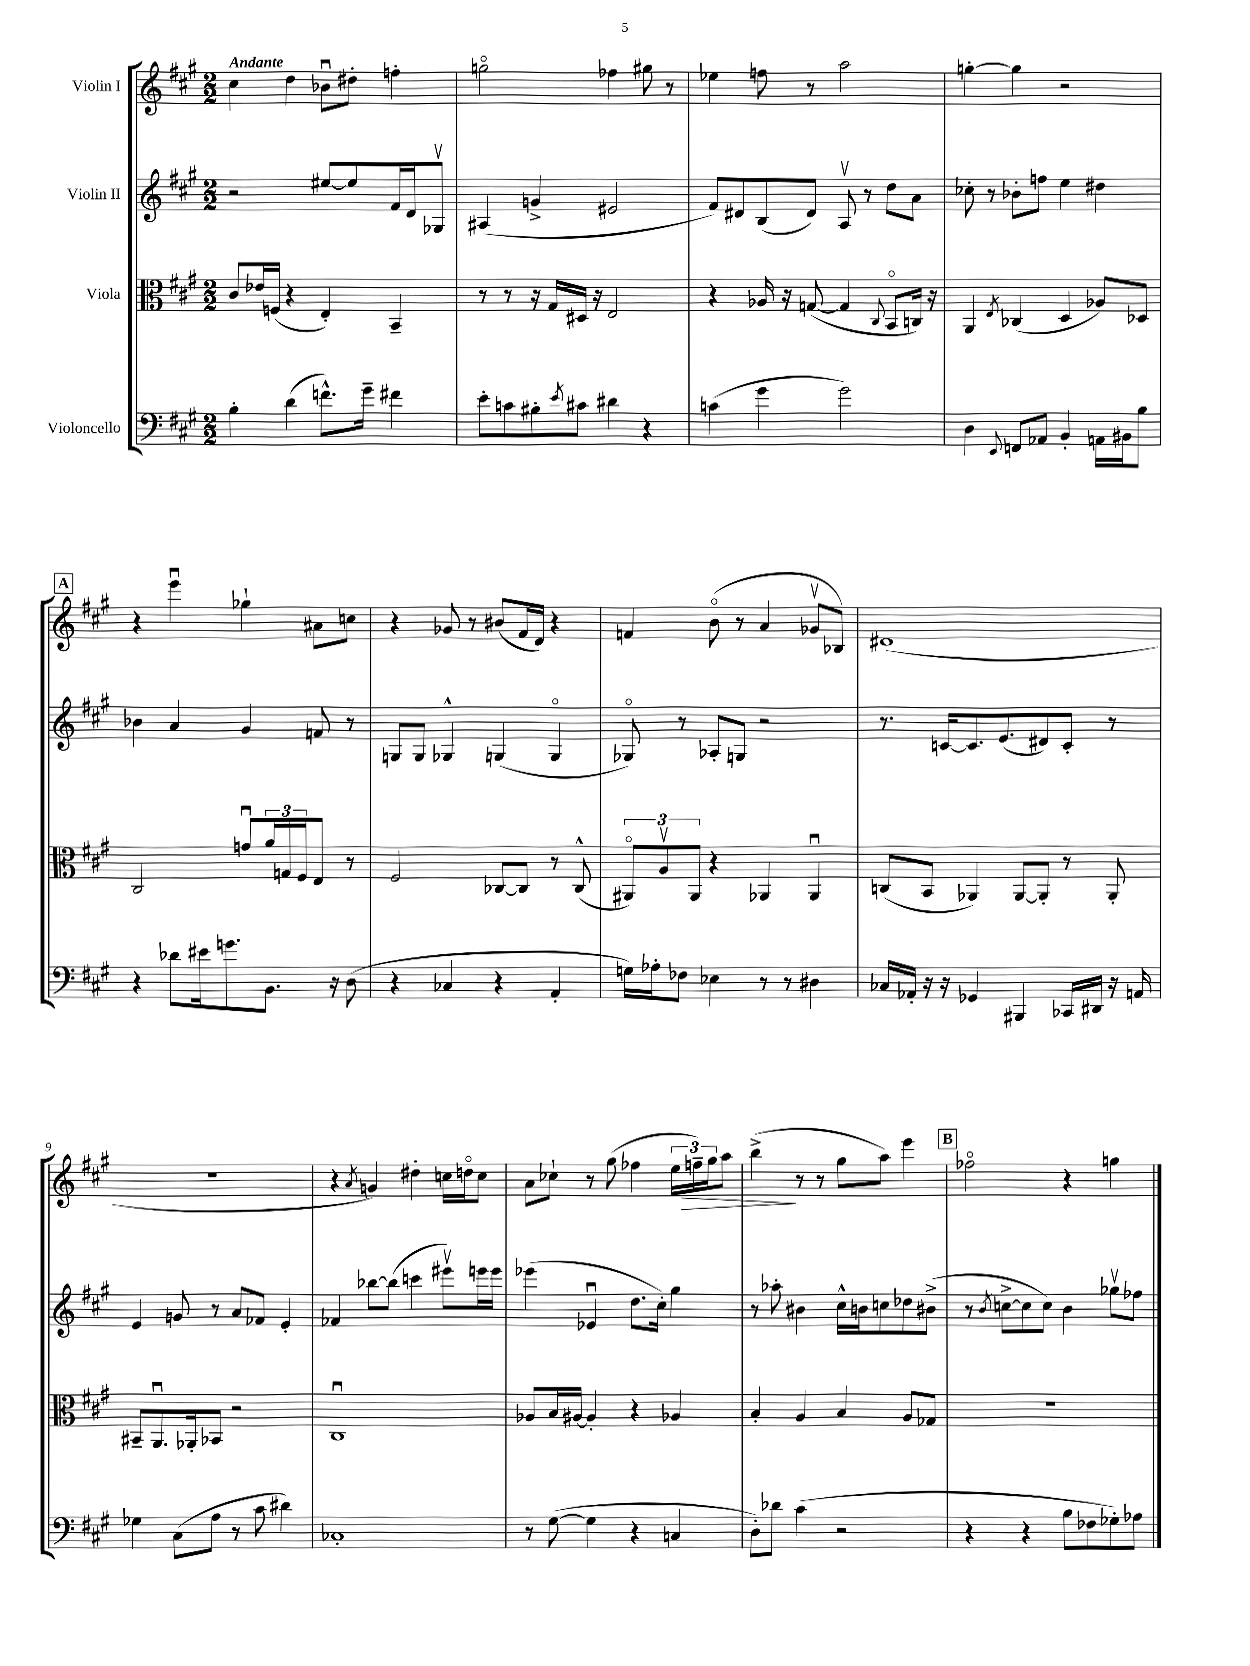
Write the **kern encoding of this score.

**kern	**kern	**kern	**kern	**dynam
*part4	*part3	*part2	*part1	*part1
*staff4	*staff3	*staff2	*staff1	*staff1
*I"Violoncello	*I"Viola	*I"Violin II	*I"Violin I	*
*clefF4	*clefC3	*clefG2	*clefG2	*
*k[f#c#g#]	*k[f#c#g#]	*k[f#c#g#]	*k[f#c#g#]	*
*M2/2	*M2/2	*M2/2	*M2/2	*
=1	=1	=1	=1	=1
!	!	!	!LO:TX:a:B:t=Andante	!
4B'\	8c#/L	2r	4cc#\	.
.	16e-X/L	.	.	.
.	(16Fn/JJ	.	.	.
(4d\	4r	.	4dd\	.
8.fn^^\L)	4E'/)	[8ee#X/L	8b-Xu\L	.
.	.	8ee#/]	8dd#X'\J	.
16g#~\Jk	.	.	.	.
4f#X\	4BB~/	16f#/L	4ffn'\	.
.	.	16d/J	.	.
.	.	8G-Xv/J	.	.
=2	=2	=2	=2	=2
8e'\L	8r	(4A#X/	2ggn\	.
8cn\	8r	.	.	.
8B#X'\	16r	4gn^/	.	.
.	16G#/LL	.	.	.
8qe/	.	.	.	.
8c#X\J	16D#X/JJ	.	.	.
.	16r	.	.	.
4d#X\	2E/	2e#X/	4ff-X\	.
4r	.	.	8gg#X\	.
.	.	.	8r	.
=3	=3	=3	=3	=3
(4cn\	4r	8f#/L)	4ee-X\	.
.	.	8d#X/	.	.
4g#\	16A-X/	(8B/	8ffn\	.
.	16r	.	.	.
.	([8Gn/	8d#/J)	8r	.
2g#\)	4G/]	8Av/	2aa\	.
.	.	8r	.	.
.	8qqC#/	.	.	.
.	8BB/L	8dd\L	.	.
.	16Cn/Jk)	8a\J	.	.
.	16r	.	.	.
=4	=4	=4	=4	=4
4D\	4AA/	8cc-X'\	[4ggn'\	.
.	.	8r	.	.
8qqEE/	8qE/	.	.	.
8FFn/L	(4C-X/	8b-X'\L	4gg\]	.
8AA-X/J	.	8ffn\J	.	.
4BB'/	4D/	4ee\	2r	.
16AAn\LL	8A-X/L)	4dd#X\	.	.
16BB#X\J	.	.	.	.
8B\J	8D-X/J	.	.	.
!!LO:LB:g=z
!!LO:REH:place=s1:t=A
=5	=5	=5	=5	=5
4r	2C#/	4b-X\	4r	.
8d-X\L	.	4a/	4eeeu\	.
16e#X\k	.	.	.	.
8.gn\	.	.	.	.
.	8gnu/L	4g#/	4gg-X`\	.
8.BB\J	24a/L	.	.	.
.	24Gn/	.	.	.
.	24F#/J	.	.	.
.	8E/J	8fn/	8a#X\L	.
16r	.	.	.	.
(8D\	8r	8r	8ccn\J	.
=6	=6	=6	=6	=6
4r	2F#/	8Gn/L	4r	.
.	.	8G/J	.	.
4C-X/	.	4G-X^^/	8g-X/	.
.	.	.	8r	.
4r	[8C-X/L	(4Gn/	(8b#X/L	.
.	8C-/J]	.	16f#/L	.
.	.	.	16d/JJ)	.
4AA'/	8r	4G/	4r	.
.	(8C-^^/	.	.	.
=7	=7	=7	=7	=7
16Gn\LL)	12AA#X/L)	8G-X/)	4fn/	.
16A-X'\J	.	.	.	.
.	12Av/	.	.	.
8F-X\J	.	8r	.	.
.	12AA#/J	.	.	.
4E-X\	4r	8A-X'/L	(8b\	.
.	.	8Gn/J	8r	.
8r	4AA-X/	2r	4a/	.
8r	.	.	.	.
4D#X\	4AA-u/	.	8g-Xv/L	.
.	.	.	8B-X/J)	.
=8	=8	=8	=8	=8
16C-X/LL	(8Cn/L	8.r	(1d#X	.
16AA-X'/JJ	.	.	.	.
16r	8BB/J	.	.	.
16r	.	[16cn/KL	.	.
4GG-X/	4AA-X/)	8.c/]	.	.
.	.	(8.e/	.	.
4BBB#X/	[8AA-/L	.	.	.
.	8AA-'/J]	8d#X/)	.	.
16CC-X/LL	8r	8c'/J	.	.
16DD#X/JJ	.	.	.	.
16r	8AA-'/	8r	.	.
16AAn/	.	.	.	.
!!LO:LB:g=z
=9	=9	=9	=9	=9
4G-X\	8BB#X~/L	4e/	1r	.
.	8.AAu/	.	.	.
(8C#\L	.	8gn/	.	.
.	16AA-X'/k	.	.	.
8A\J	8BB-X/J	8r	.	.
8r	2r	8a/L	.	.
8c#\	.	8f-X/J	.	.
4d#X\)	.	4e'/	.	.
=10	=10	=10	=10	=10
1C-X'	1C#u	4f-X/	4r	.
.	.	.	8qa/	.
.	.	[8bb-X\L	4gn/)	.
.	.	(8bb-\J]	.	.
.	.	4cccn\	4dd#X'\	.
.	.	8eee#Xv\L)	16ccn\LL	.
.	.	.	16ddn\J	.
.	.	16eeen\L	8cc\J	.
.	.	16eee\JJ	.	.
=11	=11	=11	=11	=11
8r	8A-X/L	(4eee-X\	8a\L	.
([8G#\	16B/L	.	8cc-X`\J	.
.	[16A#X/JJ	.	.	.
4G#\]	4A#'/]	4e-Xu/	8r	.
.	.	.	(8gg#\	.
4r	4r	8.dd\L	4ff-X\	.
.	.	16cc#'\Jk)	.	.
4Cn/	4A-X/	4gg#\	24ee\LL	.
!	!	!	!	!LO:HP:b
.	.	.	24ffn~\)	>
.	.	.	24gg#\J	.
.	.	.	8aa\J	.
=12	=12	=12	=12	=12
8D'\L)	4B'/	8r	(4bb^\	.
8d-X\J	.	8aa-X'\	.	.
(4c#\	4A/	4b#X\	8r	]
.	.	.	8r	.
2r	4B/	16cc#^^\LL	8gg#\L	.
.	.	16bn\J	.	.
.	.	8ccn\	8aa\J)	.
.	8A/L	8dd-X\	4eee\	.
.	8G-X/J	(8b#X^\J	.	.
!!LO:REH:place=s1:t=B
=13	=13	=13	=13	=13
4r	1r	8r	2ff-X\	.
.	.	8qb/	.	.
.	.	[8ccn^\L	.	.
4r	.	8cc\]	.	.
.	.	8cc\J)	.	.
8B\L	.	4b\	4r	.
8F-X\	.	.	.	.
8G-X'\)	.	8gg-Xv\L	4ggn\	.
8A-X\J	.	8ff-X\J	.	.
==	==	==	==	==
*-	*-	*-	*-	*-
